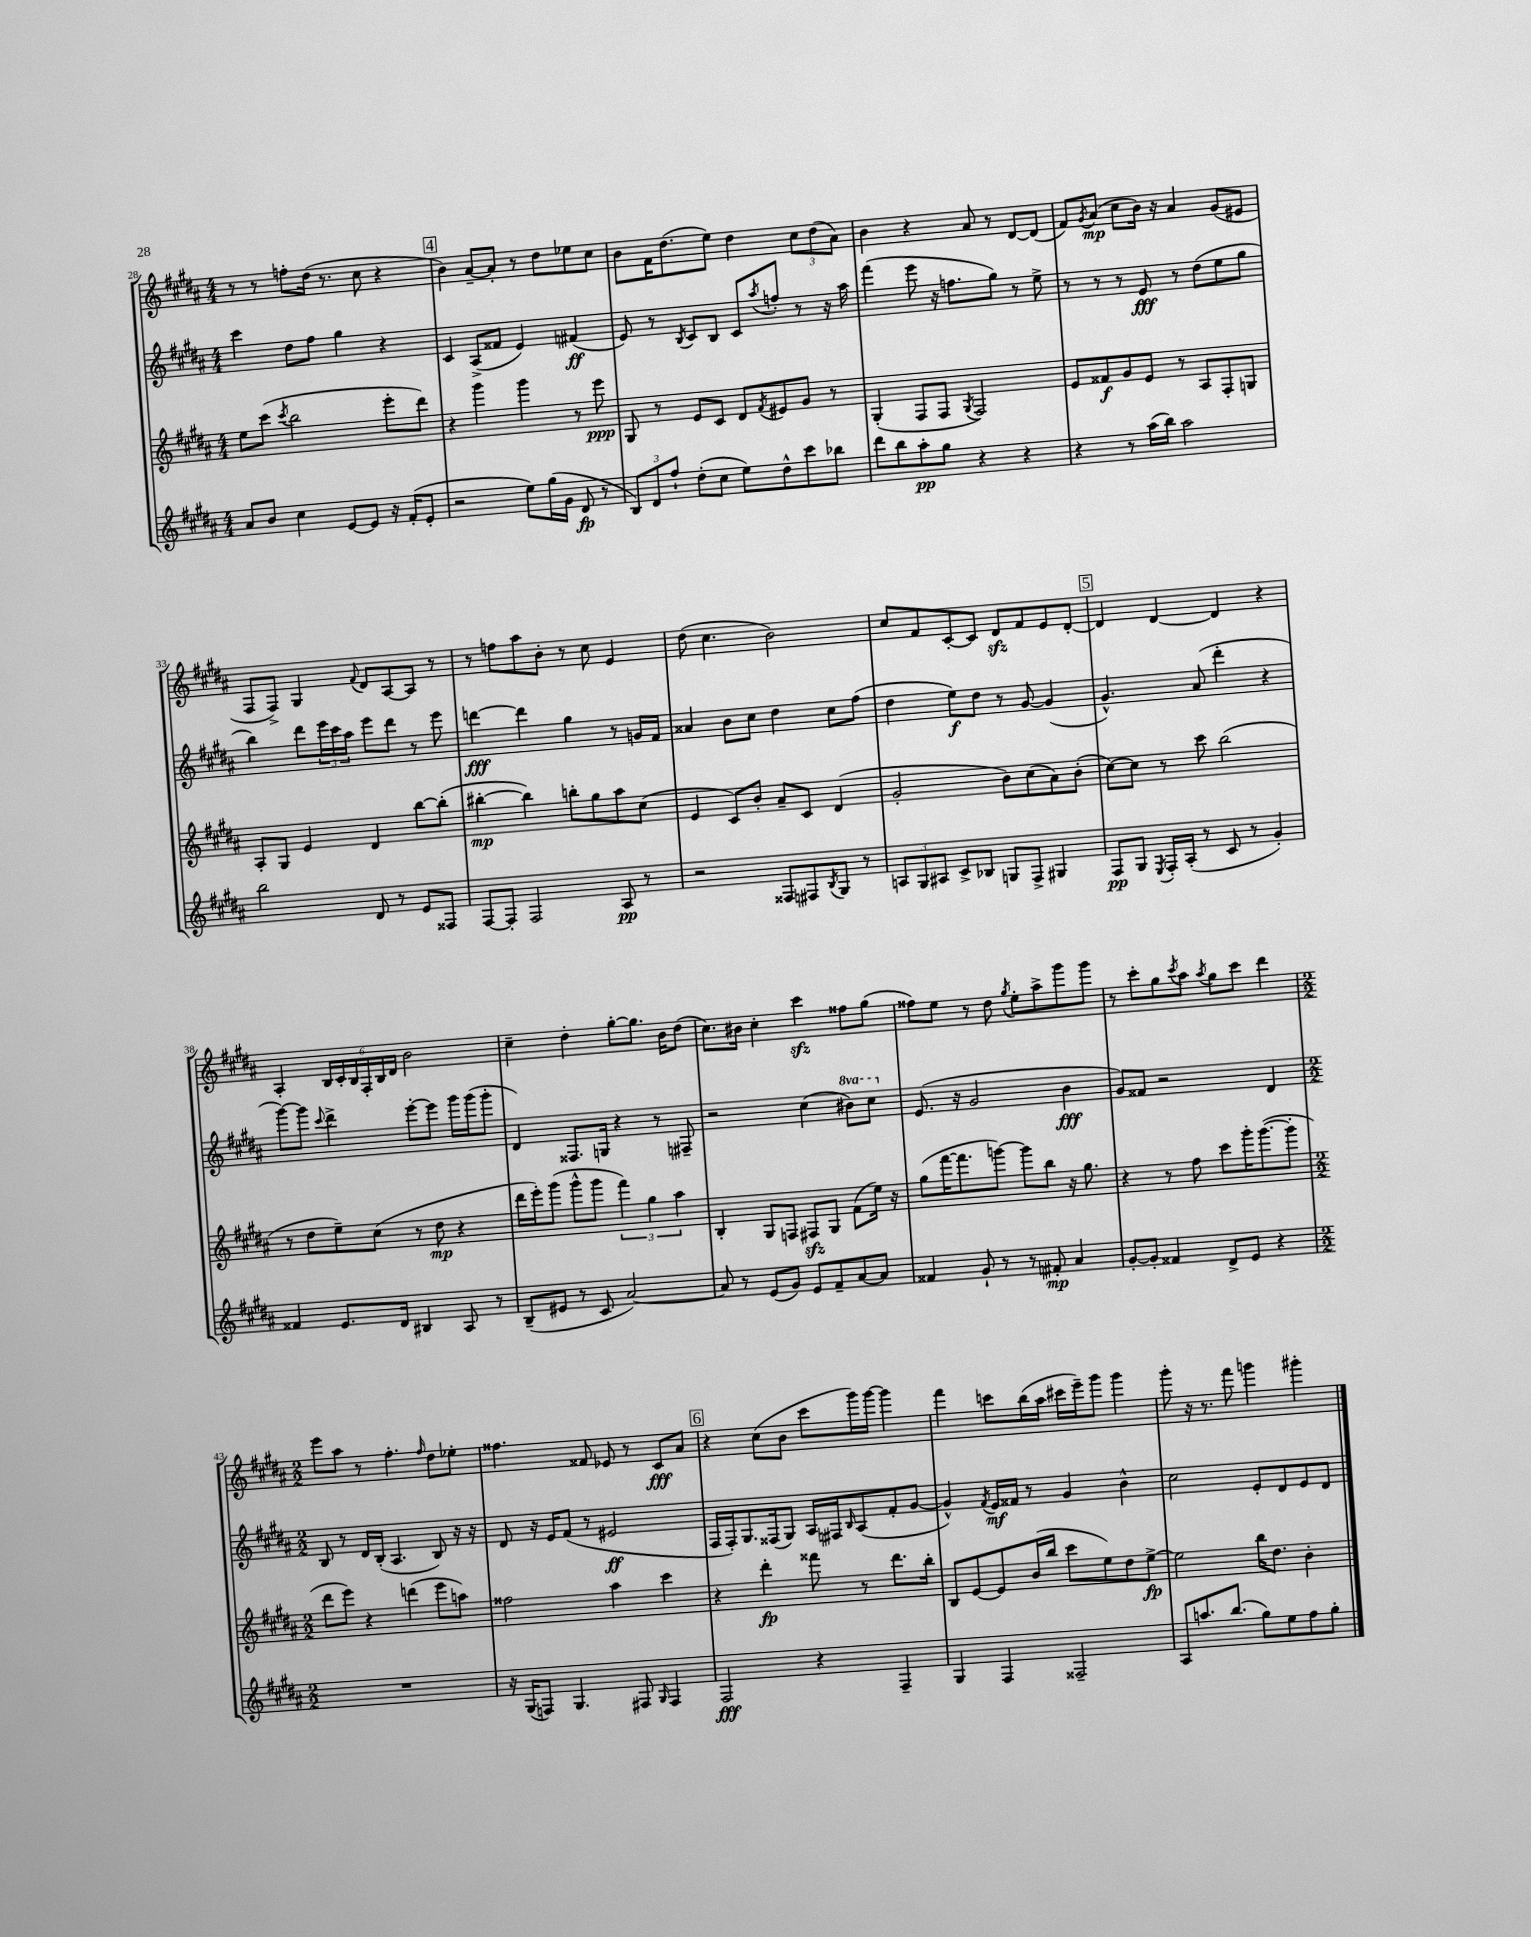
<<
\new StaffGroup <<
\new Staff = "s0" {
    \clef treble \key b \major \numericTimeSignature \time 4/4
    r8 r8 f''8-. dis''16( r8. cis''8 r4 |
    \mark \markup { \box "4" } b'4) ais'8~-- ais'8-. r8 dis''8 ees''8 cis''8 |
    b'8 fis'16 dis''8.( e''8) dis''4 \tuplet 3/2 { cis''8 dis''8( ais'8) } |
    b'4 r4 ais'8 r8 dis'8~ dis'8( |
    fis'8) \acciaccatura { gis'8 } ais'8\mp( cis''8 b'16) r16 ais'4 gis'8( eis'8 |
    fis8 fis8->) gis4 \appoggiatura { fis'8 } dis'8 ais8~ ais8 r8 |
    r8 f''8 ais''8 b'8-. r8 cis''8 e'4 |
    dis''8( cis''4. b'2) |
    cis''8 fis'8 cis'8~-. cis'8 dis'8\sfz fis'8 e'8 dis'8~-. |
    \mark \markup { \box "5" } dis'4 dis'4~ dis'4 r4 |
    ais4-. \tuplet 6/4 { b16 cis'16-. b16 fis16-. b16 dis'16 } b'2 |
    cis''4-- dis''4-. gis''8~-. gis''8. b'16 dis''8( |
    cis''8.) bis'16 cis''4-. cis'''4\sfz fisis''8 gis''8( |
    fisis''8) e''8 r8 dis''8 \acciaccatura { gis''8 } e''8-. ais''8-> gis'''8 gis'''8 |
    r8 cis'''8-. gis''8 \acciaccatura { cis'''8 } ais''8 \acciaccatura { ais''8 } gis''8 cis'''8 dis'''4 |
    \numericTimeSignature \time 2/2 e'''8 ais''8 r8 fis''4.-. \grace { fis''16 } dis''8 ees''8-. |
    fisis''4. fisis'8 ees'8 r8 cis'8\fff ais'8 |
    \mark \markup { \box "6" } r4 cis''8( b'8 cis'''8 gis'''16) gis'''16~ gis'''4 |
    fis'''4 c'''8 b''16( ais''16 cis'''16 e'''16--) gis'''8 gis'''4 |
    gis'''8-. r16 r8. fis'''8 g'''4 gis'''4-. \bar "|." |
}
\new Staff = "s1" {
    \clef treble \key b \major \numericTimeSignature \time 4/4 \set Staff.ottavationMarkups = #ottavation-simple-ordinals
    cis'''4 dis''8 fis''8 gis''4 r4 |
    \mark \markup { \box "4" } cis'4 ais8->( fisis'8 e'4) fis'4\ff( |
    e'8) r8 \acciaccatura { b8 } cis'8 b8 cis'8 \acciaccatura { ais''8 } f''8-. r8 r16 ais''16 |
    fis'''4( e'''8 r16 f''8. gis''8) r8 e''8-> |
    r8 r8 r8 e'8\fff r8 dis''8( e''8 gis''8 |
    b''4) dis'''8 \tuplet 3/2 { e'''16 cis'''16 ais''16 } e'''8 dis'''8 r8 e'''8 |
    d'''4~\fff d'''4 gis''4 r8 g'16 fis'16 |
    aisis'4 b'8 cis''8 dis''4 cis''8 fis''8( |
    dis''4 e''8\f) dis''8 r8 gis'8~ gis'4( |
    \mark \markup { \box "5" } gis'4.-^) ais'8( dis'''4-. r4 |
    gis'''8~) gis'''8 \appoggiatura { cis'''8 } dis'''4-> e'''8~-. e'''8 gis'''16 gis'''16( gis'''8-. |
    dis'4) fisis8. g16 r4 r8 fis8-- |
    r2 cis''4( \ottava #1 bis''8) cis'''8 \ottava #0 |
    e'8.( r16 gis'2 b'4\fff |
    gis'8) fisis'8 r2 dis'4 |
    \numericTimeSignature \time 2/2 b8 r8 dis'16 b16-.( ais4. b8) r16 r16 |
    dis'8 r16 e'16 fis'8( r8 eis'2\ff |
    \mark \markup { \box "6" } fis16 fis16-.) gis8. fisis16( gis8) ais16 fis16 \grace { b16 } ais8( fis'8-. gis'8~ |
    gis'4-^) \acciaccatura { fis'8 } e'16\mf fisis'16 r8 gis'4 b'4-^ |
    cis''2 e'8-. dis'8 e'8 dis'8 \bar "|." |
}
\new Staff = "s2" {
    \clef treble \key b \major \numericTimeSignature \time 4/4
    e''8 cis'''8( \acciaccatura { cis'''8 } b''2 e'''8-. dis'''8) |
    \mark \markup { \box "4" } r4 gis'''4 gis'''4 r8 e'''8\ppp |
    gis8 r8 e'8 cis'8 dis'8 \acciaccatura { fis'8 } eis'8 gis'8 r8 |
    gis4-.( fis8 fis8 \acciaccatura { gis8 } fis2) |
    e'8 fisis'8\f gis'8 e'8 r8 ais8 fis8-. g8 |
    ais8-. gis8 e'4 dis'4 b''8~ b''8-.( |
    bis''4~-.\mp bis''4) b''8-. gis''8 ais''8 cis''8( |
    e'4 cis'8) b'8-. ais'8-- cis'8 dis'4( |
    gis'2-. b'8) cis''8( ais'8) b'8-.( |
    \mark \markup { \box "5" } cis''8~) cis''8 r8 cis'''8 b''2( |
    r8 dis''8 e''8--) cis''8( r8 dis''8\mp r4 |
    dis'''16 e'''16-.) gis'''8( gis'''8-^ gis'''8 \tuplet 3/2 { fis'''4) gis''4 ais''4 } |
    b4-. gis8 f8 fis8\sfz gis8 fis'8( e''16) r16 |
    gis''8( fis'''16~ fis'''8. g'''8~) g'''8 b''8 r16 gis''8. |
    r4 r8 fis''8 cis'''8 gis'''16-. gis'''8.~( gis'''8-. |
    \numericTimeSignature \time 2/2 dis'''8 e'''8) r4 d'''4( e'''8 a''8) |
    fisis''2 ais''4 cis'''4 |
    \mark \markup { \box "6" } r4 dis'''4-.\fp fisis'''8 r8 dis'''8. b''16-. |
    b8 e'8~ e'8 b'16( b''16 cis'''8 e''8) dis''8 e''8~->\fp |
    e''2 b''16 dis''8. b'4-. \bar "|." |
}
\new Staff = "s3" {
    \clef treble \key b \major \numericTimeSignature \time 4/4
    ais'8 b'8 cis''4 e'8~ e'8 r16 fis'16-.( e'8-. |
    \mark \markup { \box "4" } r2 e''8) gis''16( gis'16 dis'8\fp r8 |
    \tuplet 3/2 { b8) dis'8 fis''8-! } dis''8-.( cis''8 e''8) dis''8-^ cis'''8 bes''8 |
    dis'''8 b''8 ais''8-.\pp gis''8 r4 r4 |
    r4 r8 ais''16( b''16) ais''2 |
    b''2 dis'8 r8 e'8 fisis8 |
    fis8~ fis8-. fis2 ais8\pp r8 |
    r2 fisis8 fis8 \acciaccatura { b8 } gis8 r8 |
    \tuplet 3/2 { a8 gis8 ais8 } cis'8-> bes8 g8 fis8-> gis4 |
    \mark \markup { \box "5" } fis8\pp gis8 \acciaccatura { e8 } fis16-. ais16-.( r8 cis'8 r8 gis'4-.) |
    fisis'4 e'8. dis'16 bis4 ais8 r8 |
    b8--( eis'8 r8 cis'8 ais'2~) |
    ais'8 r8 e'8( gis'8) e'8 fis'8-- ais'8~ ais'8 |
    fisis'4 gis'8-! r8 r8 fis'8-.\mp ais'4 |
    gis'8~-. gis'8-. fisis'4 dis'8-> e'8 r4 |
    \numericTimeSignature \time 2/2 R1 |
    r16 gis16( f8) gis4. fis8 \grace { gis16 } fis4 |
    \mark \markup { \box "6" } fis2\fff r4 fis4-- |
    gis4 fis4 fisis2-- |
    ais8 a''8. b''8.( gis''8) e''8 fis''8 gis''8-. \bar "|." |
}
>>
>>
\layout { \context { \Score currentBarNumber = #28 } }
